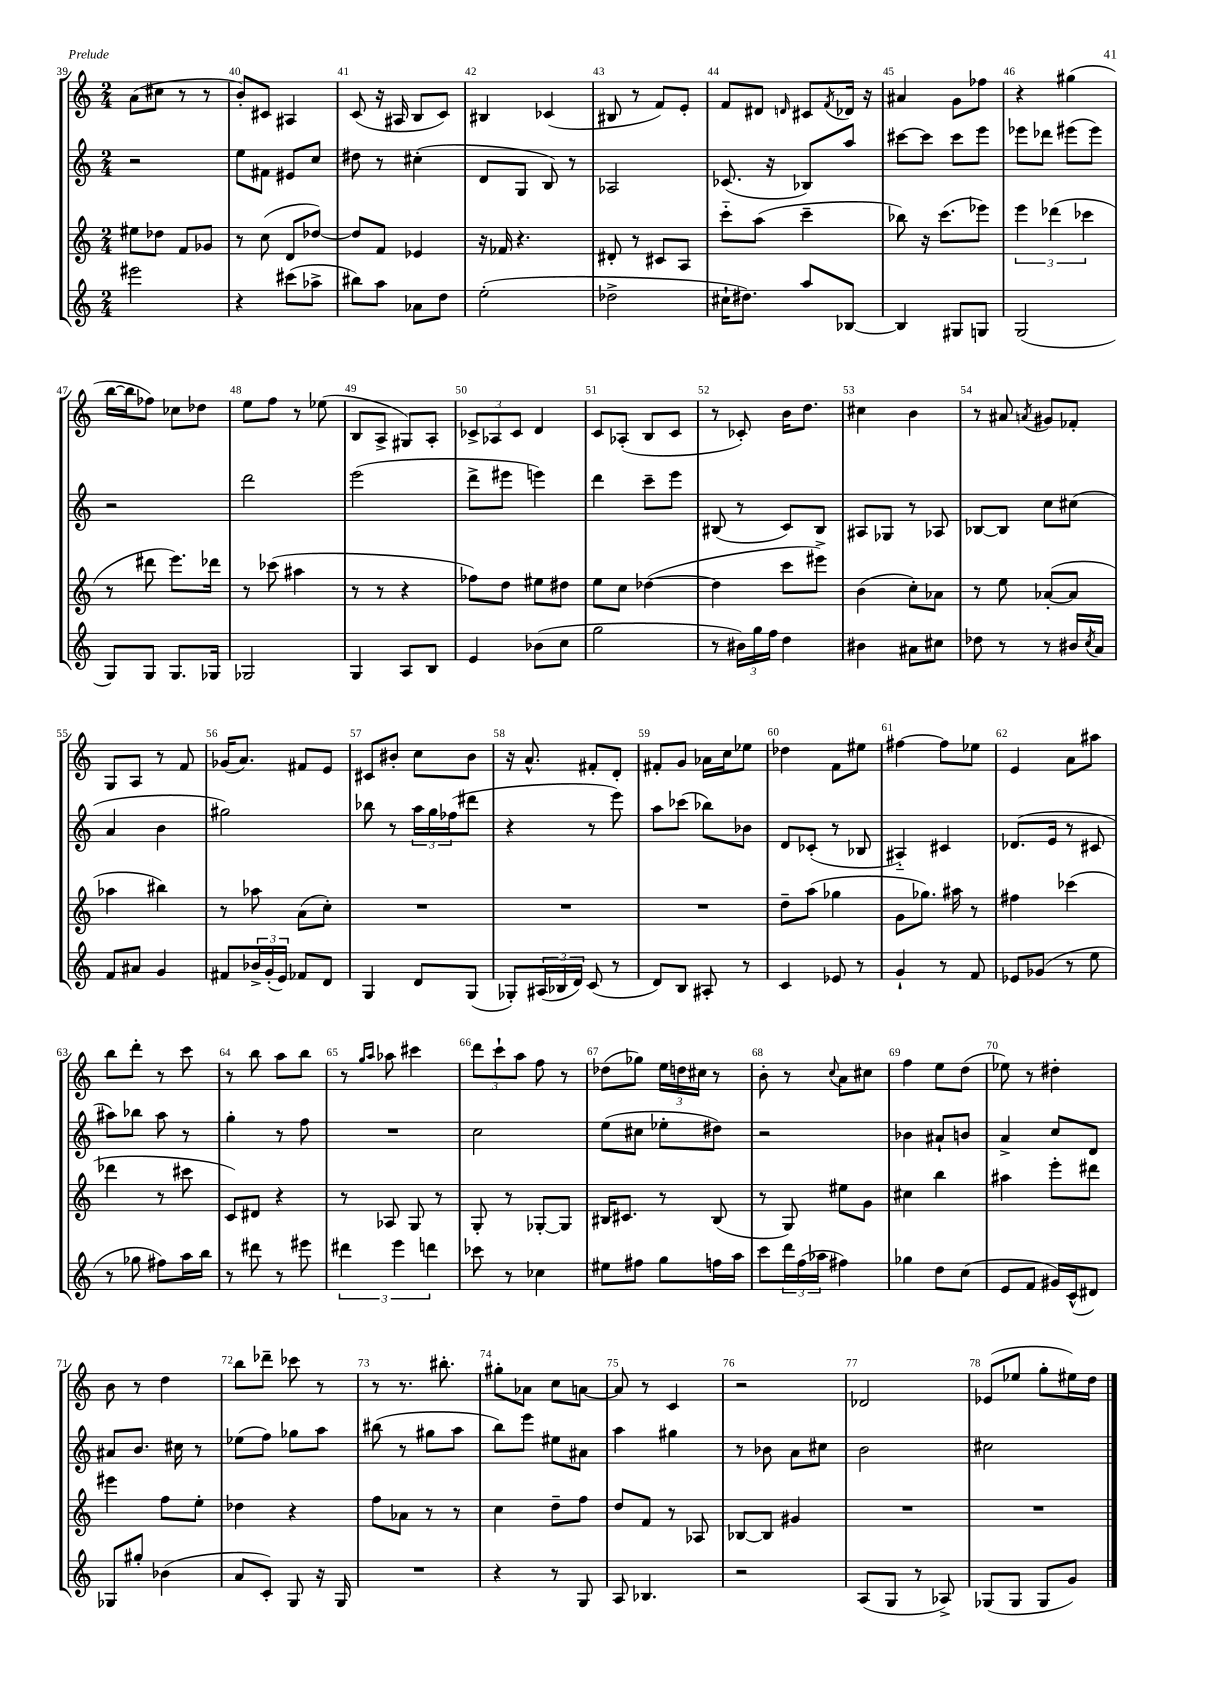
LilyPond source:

<<
\new StaffGroup <<
\new Staff = "s0" {
    \clef treble \key c \major \numericTimeSignature \time 2/4
    a'8( cis''8 r8 r8 |
    b'8-.) cis'8 ais4 |
    c'8( r16 ais16 b8 c'8) |
    bis4 ces'4( |
    bis8 r8 f'8) e'8-. |
    f'8 dis'8 \grace { d'16 } cis'8 \acciaccatura { f'8 } des'16 r16 |
    ais'4 g'8 fes''8 |
    r4 gis''4( |
    b''16~ b''16 fes''8) ces''8 des''8 |
    e''8 f''8 r8 ees''8( |
    b8 a8-> gis8) a8-. |
    \tuplet 3/2 { ces'8-> aes8 ces'8 } d'4 |
    c'8 aes8-.( b8 c'8 |
    r8 ces'8-.) b'16 d''8. |
    cis''4 b'4 |
    r8 ais'8 \acciaccatura { a'8 } gis'8 fes'8-. |
    g8 a8 r8 f'8 |
    ges'16( a'8.) fis'8 e'8 |
    cis'8 bis'8-. c''8 bis'8 |
    r16 a'8.-^ fis'8-. d'8-. |
    fis'8-. g'8 aes'16 c''16 ees''8 |
    des''4 f'8 eis''8 |
    fis''4~ fis''8 ees''8 |
    e'4 a'8 ais''8 |
    b''8 d'''8-. r8 c'''8 |
    r8 b''8 a''8 b''8 |
    r8 \grace { g''16 a''16 } aes''8 cis'''4 |
    \tuplet 3/2 { d'''8 c'''8-! a''8 } f''8 r8 |
    des''8( ges''8) \tuplet 3/2 { e''16 d''16 cis''16 } r8 |
    b'8-. r8 \appoggiatura { c''8 } a'8 cis''8 |
    f''4 e''8 d''8( |
    ees''8) r8 dis''4-. |
    b'8 r8 d''4 |
    b''8 des'''8-- ces'''8 r8 |
    r8 r8. bis''8.-. |
    gis''8-. aes'8 c''8 a'8~ |
    a'8 r8 c'4 |
    r2 |
    des'2 |
    ees'8( ees''8 g''8-. eis''16) d''16 \bar "|." |
}
\new Staff = "s1" {
    \clef treble \key c \major \numericTimeSignature \time 2/4
    r2 |
    e''8 fis'8 eis'8 c''8 |
    dis''8 r8 cis''4-.( |
    d'8 g8 b8) r8 |
    aes2 |
    ces'8.( r16 bes8) a''8 |
    cis'''8~ cis'''8 cis'''8 e'''8 |
    ees'''8 des'''8 eis'''8( eis'''8) |
    r2 |
    d'''2 |
    e'''2( |
    d'''8-> eis'''8 e'''4) |
    d'''4 c'''8-- e'''8 |
    bis8( r8 c'8) bis8 |
    ais8 ges8 r8 aes8 |
    bes8~ bes8 c''8 cis''8( |
    a'4 b'4 |
    gis''2) |
    bes''8 r8 \tuplet 3/2 { a''16 g''16 fes''16( } dis'''8 |
    r4 r8 e'''8) |
    a''8 ces'''8( bes''8) bes'8 |
    d'8 ces'8-.( r8 bes8 |
    ais4-_) cis'4 |
    des'8.( e'16 r8 cis'8 |
    ais''8) bes''8 ais''8 r8 |
    g''4-. r8 f''8 |
    R2 |
    c''2 |
    e''8( cis''8 ees''8-. dis''8) |
    r2 |
    bes'4 ais'8-! b'8 |
    a'4-> c''8 d'8 |
    ais'8 b'8. cis''16 r8 |
    ees''8( f''8) ges''8 a''8 |
    bis''8( r8 gis''8 a''8 |
    b''8) e'''8 eis''8 ais'8 |
    a''4 gis''4 |
    r8 bes'8 a'8 cis''8 |
    b'2 |
    cis''2 \bar "|." |
}
\new Staff = "s2" {
    \clef treble \key c \major \numericTimeSignature \time 2/4
    eis''8 des''8 f'8 ges'8 |
    r8 c''8( d'8 des''8~) |
    des''8 f'8 ees'4 |
    r16 fes'16 r4. |
    dis'8-. r8 cis'8 a8 |
    c'''8-_ a''8( c'''4-- |
    bes''8) r16 c'''8.( ees'''8) |
    \tuplet 3/2 { e'''4 des'''4( ces'''4 } |
    r8 dis'''8 e'''8.) des'''16 |
    r8 ces'''8( ais''4 |
    r8 r8 r4 |
    fes''8) d''8 eis''8 dis''8 |
    e''8 c''8 des''4~( |
    des''4 c'''8 eis'''8->) |
    b'4( c''8-.) aes'8 |
    r8 e''8 aes'8~-.( aes'8 |
    aes''4 bis''4) |
    r8 aes''8 a'8( c''8-.) |
    R2 |
    R2 |
    R2 |
    d''8-- a''8( ges''4 |
    g'8 ges''8.) ais''16 r8 |
    fis''4 ces'''4( |
    des'''4 r8 cis'''8 |
    c'8) dis'8 r4 |
    r8 aes8 g8 r8 |
    g8-. r8 ges8~-. ges8 |
    bis16 cis'8. r8 bis8( |
    r8 g8) eis''8 g'8 |
    cis''4 b''4 |
    ais''4 e'''8-. dis'''8 |
    eis'''4 f''8 e''8-. |
    des''4 r4 |
    f''8 aes'8 r8 r8 |
    c''4 d''8-- f''8 |
    d''8 f'8 r8 aes8 |
    bes8~ bes8 gis'4 |
    R2 |
    R2 \bar "|." |
}
\new Staff = "s3" {
    \clef treble \key c \major \numericTimeSignature \time 2/4
    eis'''2 |
    r4 cis'''8( aes''8-> |
    bis''8) a''8 aes'8 d''8 |
    e''2-.( |
    des''2-> |
    cis''16-! dis''8.) a''8 bes8~ |
    bes4 gis8 g8 |
    g2( |
    g8) g8 g8. ges16 |
    ges2 |
    g4 a8 b8 |
    e'4 bes'8( c''8 |
    g''2 |
    r8 \tuplet 3/2 { bis'16) g''16 f''16 } d''4 |
    bis'4 ais'8 cis''8 |
    des''8 r8 r8 bis'16 \acciaccatura { c''8 } a'16 |
    f'8 ais'8 g'4 |
    fis'8 \tuplet 3/2 { bes'16-> g'16-.( e'16) } fes'8 d'8 |
    g4 d'8 g8( |
    ges8-.) \tuplet 3/2 { ais16( bes16 d'16) } c'8( r8 |
    d'8) b8 ais8-. r8 |
    c'4 ees'8 r8 |
    g'4-! r8 f'8 |
    ees'8 ges'8( r8 e''8 |
    r8 ges''8 fis''8) a''16 b''16 |
    r8 dis'''8 r8 eis'''8 |
    \tuplet 3/2 { dis'''4 e'''4 d'''4 } |
    ces'''8 r8 ces''4 |
    eis''8 fis''8 g''8 f''16 a''16 |
    c'''8 \tuplet 3/2 { d'''16 f''16( aes''16 } fis''4) |
    ges''4 d''8 c''8( |
    e'8 f'8 gis'16) c'16-^( dis'8) |
    ges8 gis''8-. bes'4( |
    a'8 c'8-.) g8 r16 g16 |
    R2 |
    r4 r8 g8 |
    a8 bes4. |
    r2 |
    a8( g8 r8 aes8->) |
    ges8( ges8 ges8 g'8) \bar "|." |
}
>>
>>
\layout { \context { \Score currentBarNumber = #39 \override BarNumber.break-visibility = ##(#f #t #t) barNumberVisibility = #all-bar-numbers-visible } }
